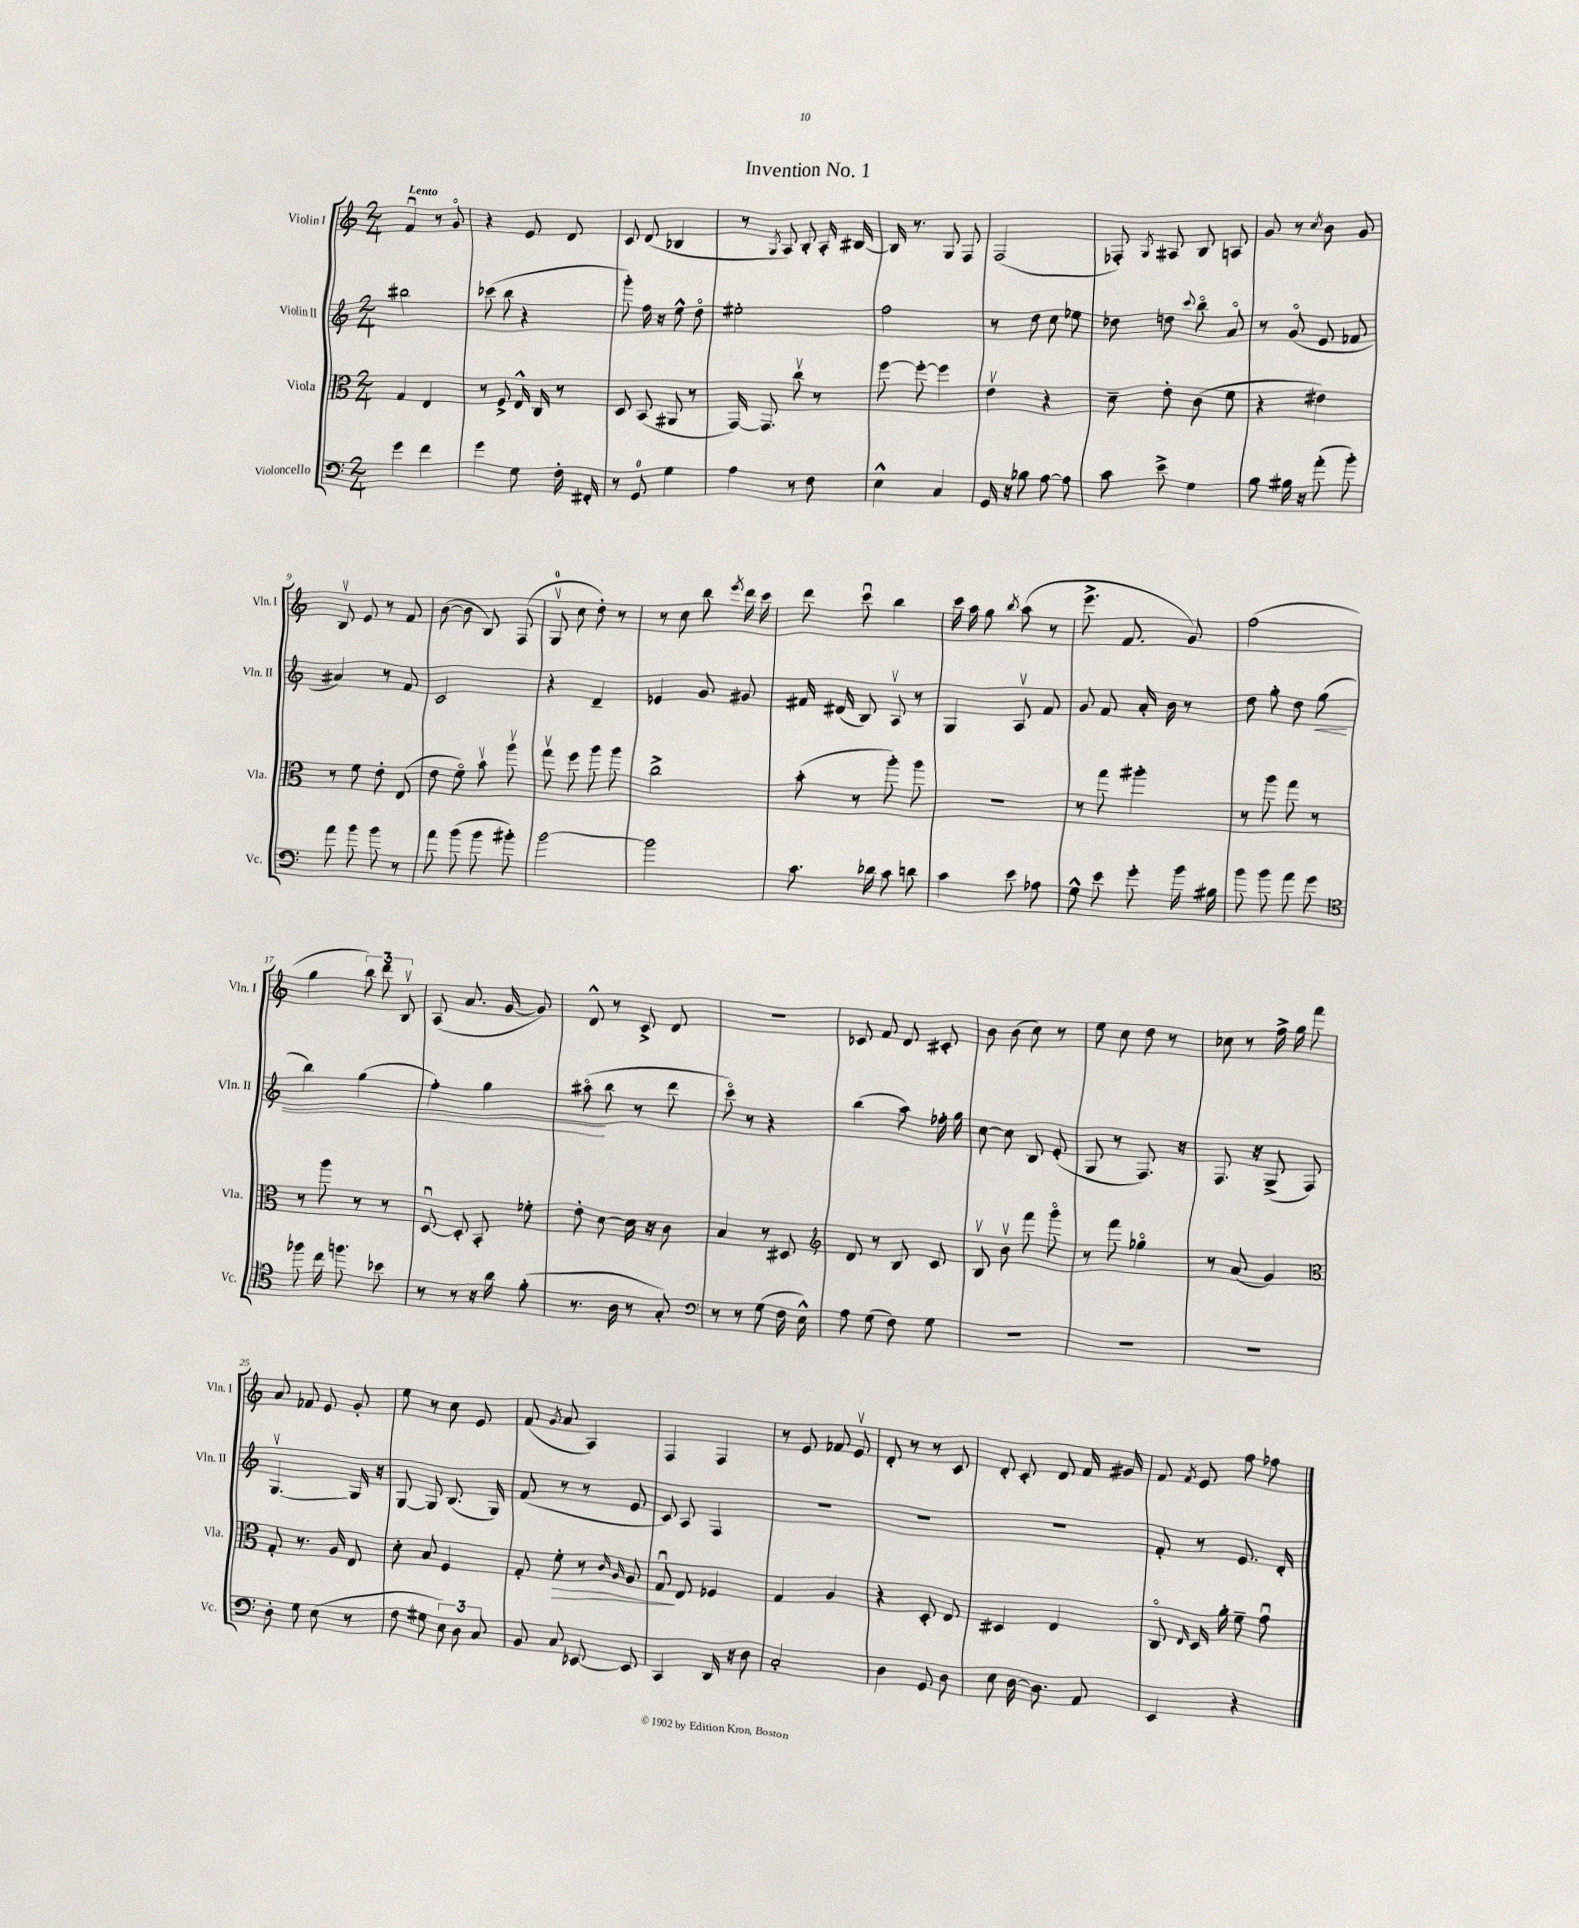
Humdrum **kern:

**kern	**kern	**kern	**kern
*staff4	*staff3	*staff2	*staff1
*clefF4	*clefC3	*clefG2	*clefG2
*k[]	*k[]	*k[]	*k[]
*M2/4	*M2/4	*M2/4	*M2/4
4g	4G	2bb#	4fu
4f	4E	.	8r
.	.	.	8go
=	=	=	=
4g	8r	(8ccc-	4r
.	8F^	8bb	.
8G	16E^^	4r	8e
.	16C	.	.
16F'	8r	.	8d
16FF#'	.	.	.
=	=	=	=
8r	8D	8ggg')	8c
8GG	(8BB	16ff	(8d
.	.	16r	.
4G	8AA#	8ee^^	4B-
.	8r	8ddo	.
=	=	=	=
4A	[16GG)	2ee#'	8r
.	8.GG]	.	.
.	.	.	8qG
.	.	.	8A)
8r	8ccv	.	8B'
8F	8r	.	16A'
.	.	.	[16B#
=	=	=	=
4E^^	[8ff	2ff	16B#]
.	.	.	8.r
.	8ff'_	.	.
4C	4ff]	.	8G
.	.	.	8F
=	=	=	=
16GG	4ev	8r	(2F
16r	.	.	.
8B-	.	8dd	.
[8A	4r	8cc	.
8A]	.	8ee-	.
=	=	=	=
8c	8d~	8dd-	8F-')
.	.	.	8qG
8e^	8e'	8dd	8A#
.	.	8qqccc	.
4G	(8c	8bbo	8B
.	8f	8ao	8A
=	=	=	=
8B	4r	8r	8g
16B#	.	(8go	8r
16r	.	.	.
.	.	.	8qcc
(8a'	4e#)	8e	8b
8b')	.	8f-	8g
=	=	=	=
8a	8r	4a#)	8Bv
8b	8f	.	8e
8b	8e'	8r	8r
8r	(8E	8f	8f
=	=	=	=
8a	8e	2c	([8b
(8b	8fo)	.	8b]
8b	8bv	.	8B)
8b#')	8aav	.	(8F
=	=	=	=
[2b	8ggv	4r	8Gv
.	8ff	.	8cc
.	8aa	4d~	8dd')
.	8aa	.	8r
=	=	=	=
2b]	2cc^	4e-	8r
.	.	.	8cc
.	.	8g	8bb
.	.	.	8qeee
.	.	8g#	16ddd
.	.	.	16ccc
=	=	=	=
8.c	(8b'	16f#	8ddd
.	.	(16d#	.
.	8r	8B)	8cccu
16d-	.	.	.
8c	8aa')	8Av	4bb
8d	8aa	8r	.
=	=	=	=
4c	2r	4G	16ccc
.	.	.	16aa
.	.	.	8gg
.	.	.	8qbb
8e	.	8Av	(8aa
8A-	.	8f	8r
=	=	=	=
8G^^	8r	8g	8.eee^
8e	8gg	8f	.
.	.	.	8.f
8g'	4aa#'	16a'	.
.	.	16b	.
16b	.	8r	8g)
16B#	.	.	.
=	=	=	=
8b	8r	8dd	(2ff
8b	8aa	8gg'	.
8a	8gg	8dd	.
8g	8r	(8gg	.
=	=	=	=
*clefC4	*	*	*
8ff-	8r	4bb)	4gg
16cc	8aa	.	.
8.ff	.	.	.
.	8r	(4gg	12bb)
.	.	.	12ddd
8b-	8r	.	.
.	.	.	12Bv
=	=	=	=
8r	[8Du	4ff')	(8A
8r	8D']	.	8.a
16r	8BB'	4gg	.
16a	.	.	[16g
(8f'	8f-'	.	8g])
=	=	=	=
8.r	8e'	(8aa#o	8d^^
.	[8d	8bb	8r
16A	.	.	.
8r	16d]	8r	8c^
.	16r	.	.
8G')	8c	8ddd	8d
=	=	=	=
*clefF4	*	*	*
8r	4B	8ccco)	2r
8r	.	8r	.
(8G	8r	4r	.
16F	8D#	.	.
16E^^)	.	.	.
=	=	=	=
*	*clefG2	*	*
8A	8d	(4bb	8c-
(8G	8r	.	8f
8F)	8B	8aa)	8d
8G	8c	16ff-'	8c#'
.	.	16gg	.
=	=	=	=
2r	8Bv	[8cc	8b
.	8bv	8cc]	(8b
.	8fff	8B	8cc)
.	8gggo	(8e'	8r
=	=	=	=
2r	8r	8G	8ee
.	8fff	8r	8cc
.	4gg-o	8.F)	8dd
.	.	.	8r
.	.	16r	.
=	=	=	=
2r	8r	8.F	8cc-
.	(8a	.	8r
.	.	16r	.
.	4g)	(8G^	16ff^
.	.	.	16gg
.	.	8F)	8fff
=	=	=	=
*	*clefC3	*	*
8D'	8G'	[4.Gv	8a
8G	8.r	.	8f-
(8E	.	.	8e
.	16A	.	.
8r	8E	16G]	8g'
.	.	16r	.
=	=	=	=
8F	8d'	[8G	8ee
8G#	8B	8G]	8r
12E)	4F	(8.B	8cc
12D	.	.	.
.	.	.	8e
12C	.	.	.
.	.	16G)	.
=	=	=	=
8BB	8G'	(8f	(8f
.	.	.	8qg
8C	8f'	8r	8a
[8EE-	8r	8r	4A)
.	16qqc	.	.
.	16qqA	.	.
8EE-]	8A	8e	.
=	=	=	=
4CC	8Gu	8c)	4F
.	8E	8A	.
16DD	4F-	4F	4F
16r	.	.	.
8D	.	.	.
=	=	=	=
2C'	4G	2r	8r
.	.	.	8e
.	4A	.	8f-
.	.	.	8ev
=	=	=	=
4D	4r	2r	8d'
.	.	.	8r
8GG	8D'	.	8r
8D	8E	.	8c
=	=	=	=
8E	4D#	2r	8d'
[16D	.	.	8c'
8.D]	.	.	.
.	4E	.	8d
8AA	.	.	16f
.	.	.	16g#
=	=	=	=
4EE	8Co	8f'	8f
.	16qqE	.	8qf
.	16D	8r	8e
.	16a'	.	.
4r	8f~	8.e	8ff
.	8gu	.	8ff-
.	.	16d'	.
==	==	==	==
*-	*-	*-	*-
